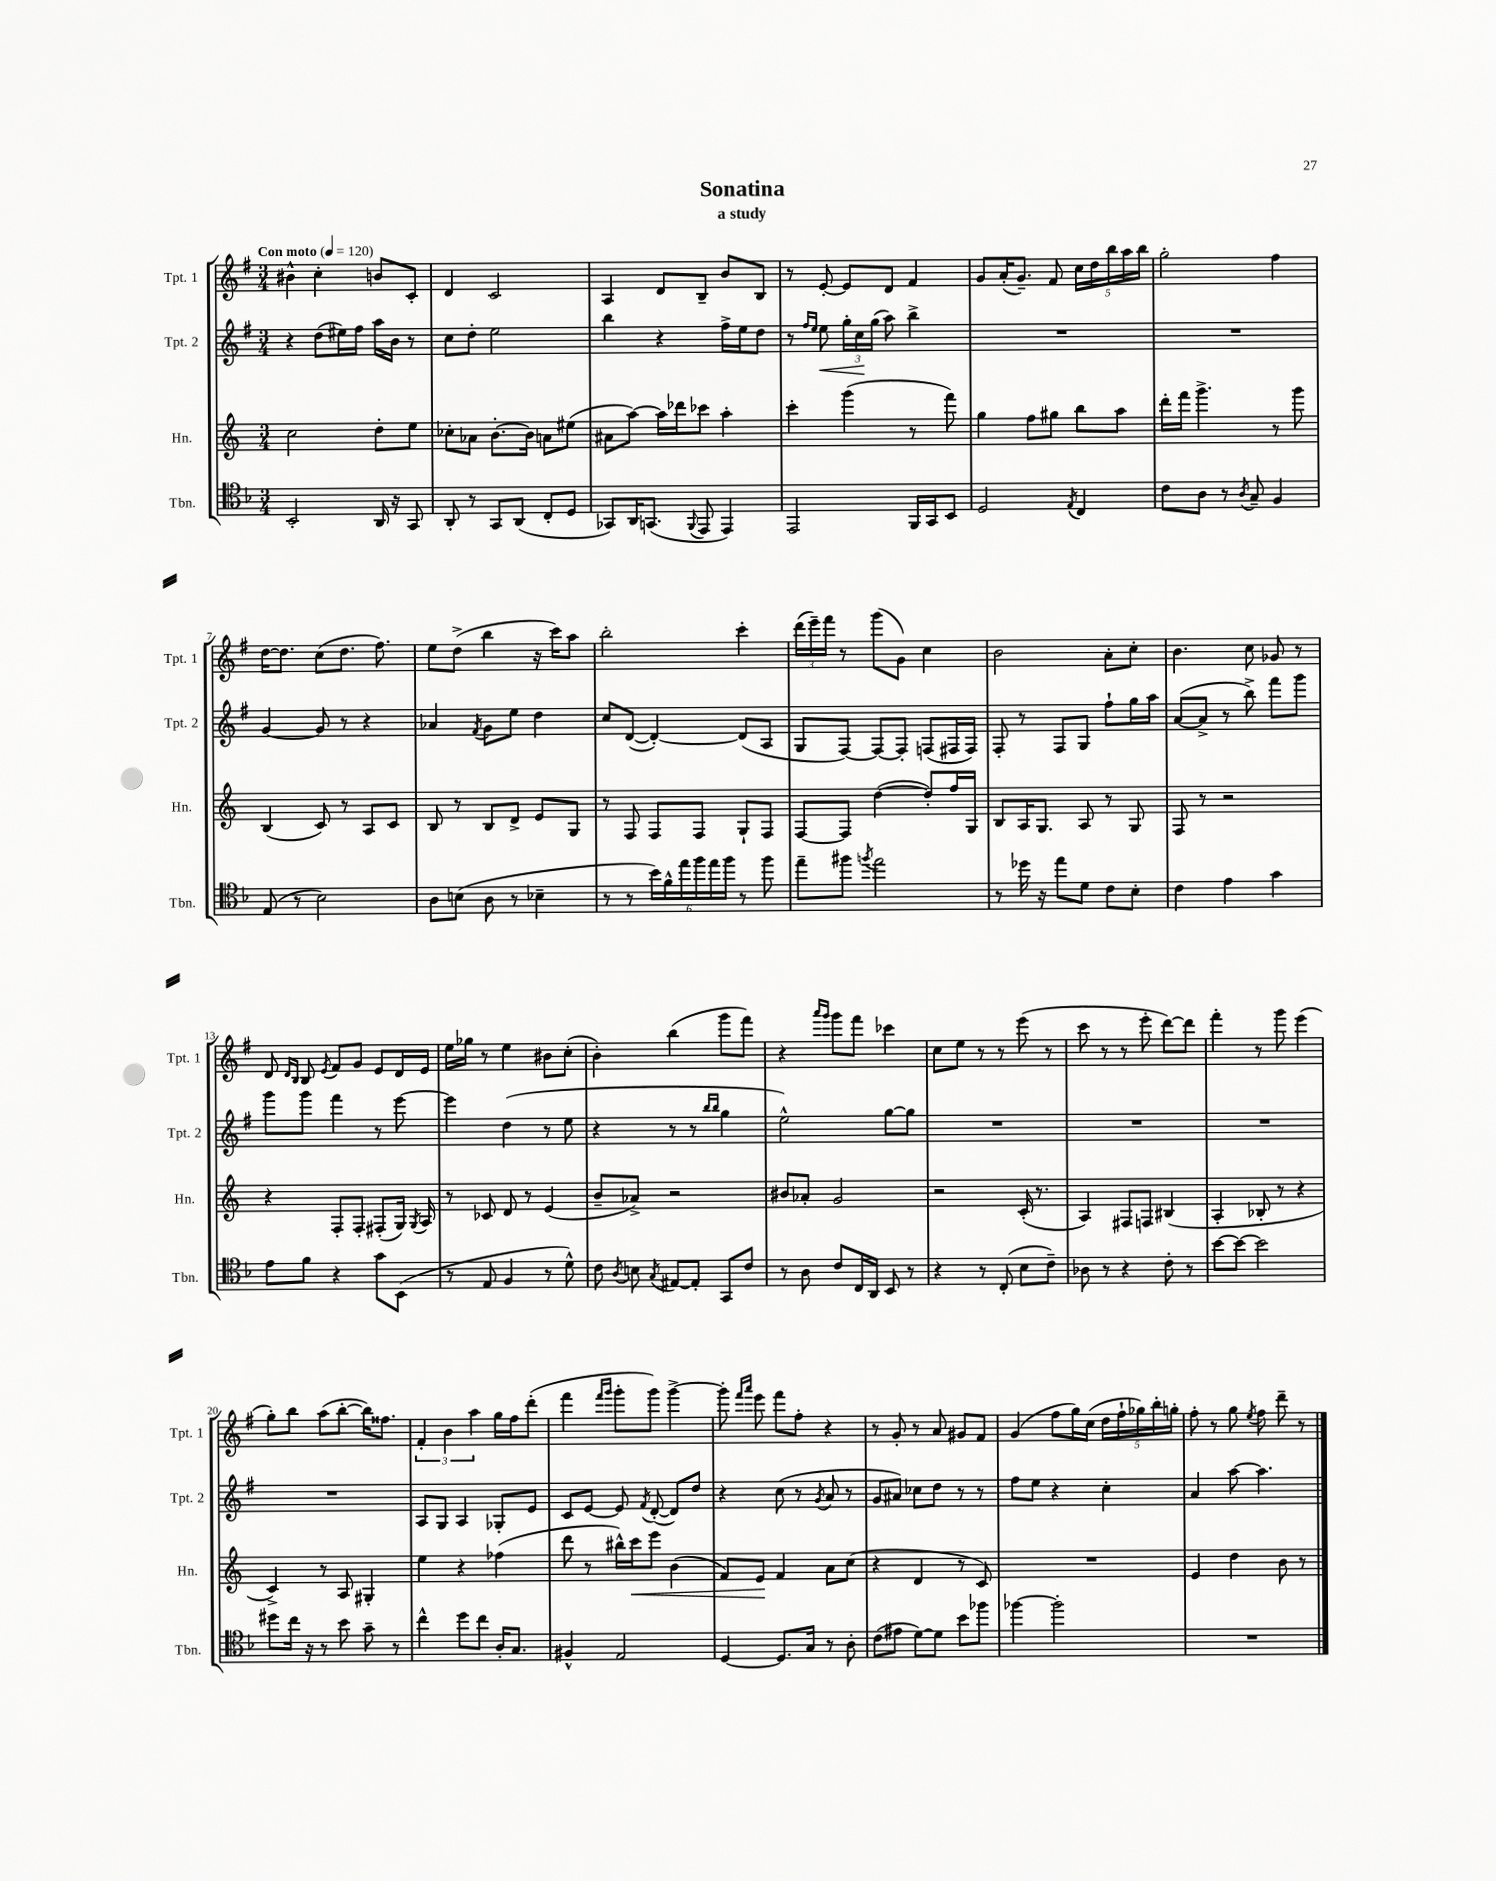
\header { title = "Sonatina" subtitle = "a study" }
<<
\new StaffGroup <<
\new Staff = "s0" \with { instrumentName = "Tpt. 1" shortInstrumentName = "Tpt. 1" } {
    \clef treble \key g \major \numericTimeSignature \time 3/4 \tempo "Con moto" 4 = 120
    \autoBeamOff bis'4-^ c''4-. b'8[ c'8]-. |
    d'4 c'2 |
    a4 d'8[ b8]-- b'8[ b8] |
    r8 e'8~-. e'8[ d'8] fis'4 |
    g'8[ a'16-.( g'8.]--) fis'8 \tuplet 5/4 { c''16[ d''16 b''16 a''16 b''16] } |
    g''2-. fis''4 |
    d''16[~ d''8.] c''8[( d''8.] fis''8.) |
    e''8[ d''8]->( b''4 r16 c'''16[) a''8] |
    b''2-. c'''4-. |
    \tuplet 3/2 { d'''16[( e'''16--) fis'''16] } r8 g'''8[( g'8]) c''4 |
    b'2 a'8[-. c''8]-. |
    b'4. c''8 ges'8 r8 |
    d'8 \grace { d'16[ b16] } b8 \acciaccatura { e'8 } fis'8[ g'8] e'8[ d'16 e'16] |
    e''16[ ges''16] r8 e''4 bis'8[ c''8]-.( |
    b'4-.) b''4( g'''8[ fis'''8]) |
    r4 \grace { a'''16[ g'''16] } g'''8[ fis'''8] ces'''4 |
    c''8[ e''8] r8 r8 e'''8( r8 |
    c'''8 r8 r8 e'''8-. d'''8[~) d'''8] |
    fis'''4-. r8 g'''8 e'''4( |
    g''8[-.) b''8] a''8[( b''8]~-. b''16[) fisis''8.] |
    \tuplet 3/2 { fis'4-. b'4 a''4 } g''16[ fis''16 d'''8]-.( |
    fis'''4 \grace { fis'''16[ g'''16] } g'''8[-. g'''8]) g'''4~-> |
    g'''8-. \grace { fis'''16[ a'''16] } e'''8 fis'''8[ fis''8]-. r4 |
    r8 g'8-. r8 a'8 gis'8[ fis'8] |
    g'4( fis''8[ g''16) c''16]( \tuplet 5/4 { d''16[ fis''16-! ges''16) b''16-. g''16]-. } |
    fis''8-. r8 g''8 \acciaccatura { e''8 } fis''8 d'''8-- r8 \bar "|." |
}
\new Staff = "s1" \with { instrumentName = "Tpt. 2" shortInstrumentName = "Tpt. 2" } {
    \clef treble \key g \major \numericTimeSignature \time 3/4
    \autoBeamOff r4 d''8[( eis''16) fis''16] a''16[ b'16] r8 |
    c''8[ d''8]-. e''2 |
    b''4 r4 fis''16[-> e''16 d''8] |
    r8 \grace { fis''16[ e''16] } e''8\< \tuplet 3/2 { g''16[-. c''16\! g''16]( } a''8) b''4-> |
    R2. |
    R2. |
    g'4~ g'8 r8 r4 |
    aes'4 \acciaccatura { fis'8 } g'8[ e''8] d''4 |
    c''8[ d'8]~( d'4~-.) d'8[( a8] |
    g8[ fis8]~) fis8[~ fis8]-. f8[( fis16 fis16]) |
    fis8-. r8 fis8[ g8] fis''8[-! g''16 a''16] |
    a'8[~( a'8]-> r8 b''8->) fis'''8[ g'''8] |
    g'''8[ g'''8] fis'''4 r8 e'''8~ |
    e'''4 d''4( r8 e''8 |
    r4 r8 r8 \grace { b''16[ b''16] } g''4 |
    e''2-^) g''8[~ g''8] |
    R2. |
    R2. |
    R2. |
    R2. |
    a8[ g8] a4 ges8[-. e'8] |
    c'8[ e'8]~ e'8 \acciaccatura { fis'8 } d'8~-.( d'8[) d''8] |
    r4 c''8( r8 \acciaccatura { g'8 } a'8 r8 |
    g'8[ ais'8]) ces''8[ d''8] r8 r8 |
    fis''8[ e''8] r4 c''4-. |
    a'4 a''8~ a''4. \bar "|." |
}
\new Staff = "s2" \with { instrumentName = "Hn." shortInstrumentName = "Hn." } {
    \clef treble \key c \major \numericTimeSignature \time 3/4
    \autoBeamOff c''2 d''8[-. e''8] |
    ces''8[-. aes'8] b'8.[~-. b'16] a'8[ eis''8]( |
    ais'8[ a''8]~) a''16[ des'''16 ces'''8] a''4-. |
    c'''4-. g'''4( r8 f'''8) |
    g''4 f''8[ gis''8] b''8[ a''8] |
    d'''16[-. f'''16] g'''4.-> r8 g'''8 |
    b4( c'8) r8 a8[ c'8] |
    b8 r8 b8[ d'8]-> e'8[ g8] |
    r8 f8 f8[ f8] g8[-! f8] |
    f8[~ f8] d''4~( d''8[-.) f''16 g16] |
    b8[ a16 g8.] a8 r8 g8 |
    f8 r8 r2 |
    r4 f8[-. f8]-. fis8[-.( g16]) \acciaccatura { g8 } a16 |
    r8 ces'8 d'8 r8 e'4( |
    b'8[-- aes'8]->) r2 |
    bis'8[ aes'8]-. g'2 |
    r2 c'16-.( r8. |
    a4) fis8[ f8] bis4( |
    a4-. bes8-. r8 r4 |
    c'4->) r8 a8 gis4-. |
    e''4 r4 fes''4( |
    d'''8 r8 bis''16[-^) c'''16\< e'''8] b'4( |
    f'8[) e'8]\! f'4 a'8[ c''8]( |
    r4 d'4 r8 c'8) |
    R2. |
    e'4 d''4 b'8 r8 \bar "|." |
}
\new Staff = "s3" \with { instrumentName = "Tbn." shortInstrumentName = "Tbn." } {
    \clef tenor \key f \major \numericTimeSignature \time 3/4
    \autoBeamOff bes,2-. a,16 r16 g,8 |
    a,8-. r8 g,8[ a,8]( c8[-. d8] |
    ges,8[) a,16 g,8.]( \appoggiatura { f,8 } e,8 e,4) |
    e,2 f,16[ g,16 bes,8] |
    d2 \acciaccatura { e8 } c4 |
    c'8[ a8] r8 \acciaccatura { a8 } g8-- f4 |
    e8( r8 bes2) |
    a8[ b8]( a8 r8 bes4-- |
    r8 r8 \tuplet 6/4 { bes'16[) f'16-^ e''16 f''16 e''16 f''16] } r8 f''8 |
    e''8[-- fis''8] \acciaccatura { f''8 } e''2 |
    r8 des''16 r16 e''8[ d'8] c'8[ bes8]-. |
    c'4 e'4 g'4 |
    e'8[ f'8] r4 g'8[ bes,8]( |
    r8 e8 f4 r8 d'8-^) |
    c'8 \acciaccatura { a8 } b8 \acciaccatura { g8 } eis8[~ eis8]-. g,8[ c'8] |
    r8 a8 c'8[ c16 a,16] bes,8 r8 |
    r4 r8 c8-.( bes8[ c'8]--) |
    aes8 r8 r4 c'8-. r8 |
    bes'8[~ bes'8]~ bes'2 |
    dis''8[ c''16] r16 r8 bes'8 g'8-- r8 |
    c''4-^ d''8[ c''8] a16[-. g8.] |
    fis4-^ e2 |
    d4~ d8.[ g16] r8 a8-. |
    c'8[( eis'8] d'8[~) d'8] bes'8[ fes''8] |
    fes''4~ fes''2-. |
    R2. \bar "|." |
}
>>
>>
